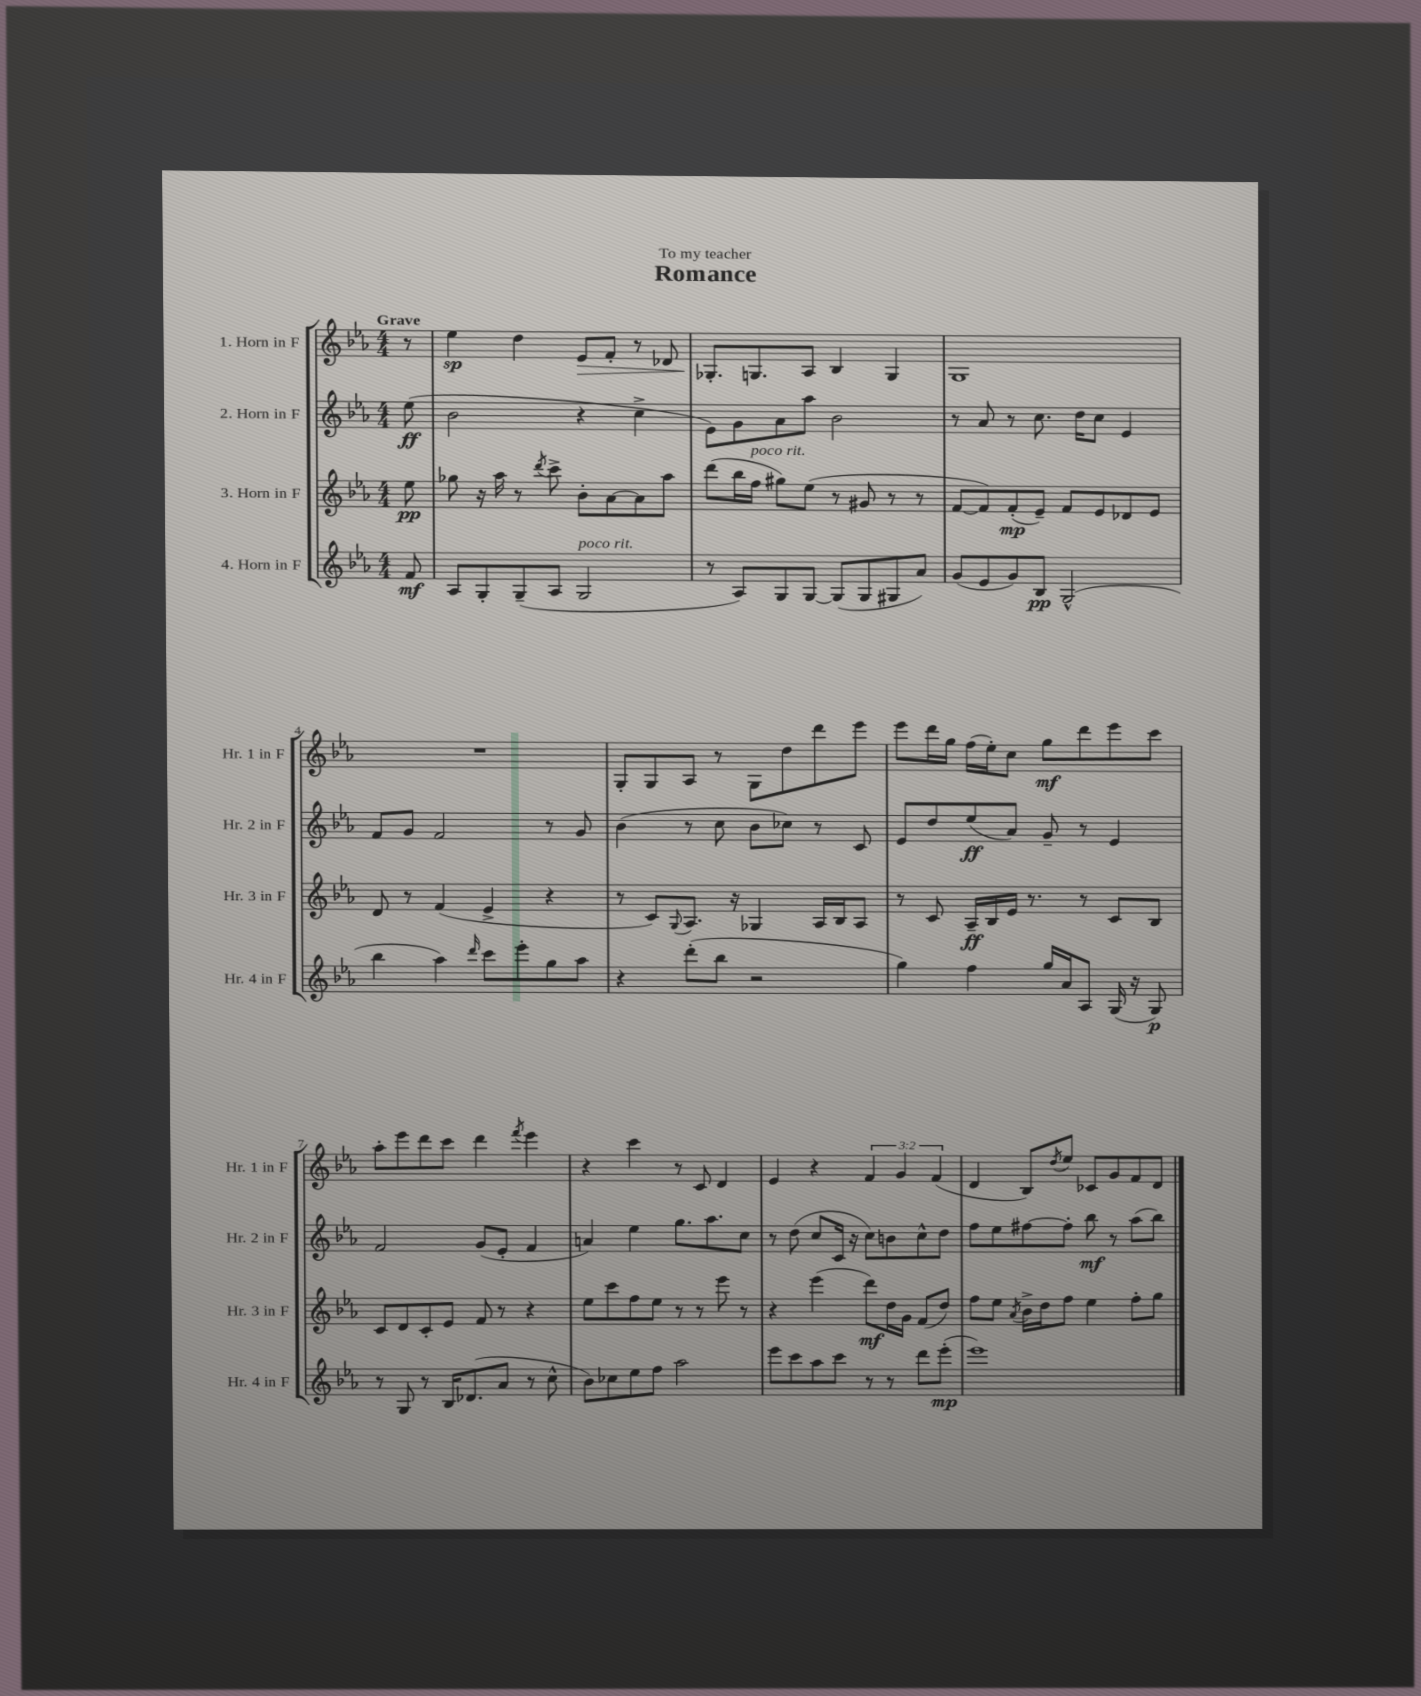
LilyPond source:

\header { title = "Romance" dedication = "To my teacher" }
<<
\new StaffGroup <<
\new Staff = "s0" \with { instrumentName = "1. Horn in F" shortInstrumentName = "Hr. 1 in F" } {
    \clef treble \key ees \major \numericTimeSignature \time 4/4 \override Staff.TupletNumber.text = #tuplet-number::calc-fraction-text \partial 8 \tempo "Grave"
    r8 |
    ees''4\sp d''4 ees'8\> f'8-. r8 des'8 |
    ges8.-.\! g8. aes8 bes4 g4 |
    g1 |
    R1 |
    g8-. g8 aes8 r8 g8 d''8 d'''8 ees'''8 |
    ees'''8 d'''16 g''16 f''16( ees''16-.) c''8 g''8\mf d'''8 ees'''8 c'''8 |
    aes''8-. ees'''8 d'''8 c'''8 d'''4 \acciaccatura { f'''8 } ees'''4 |
    r4 c'''4 r8 c'8 d'4 |
    ees'4 r4 \tuplet 3/2 { f'4 g'4 f'4( } |
    d'4 bes8) \acciaccatura { d''8 } ees''8 ces'8 g'8 f'8 d'8 \bar "|." |
}
\new Staff = "s1" \with { instrumentName = "2. Horn in F" shortInstrumentName = "Hr. 2 in F" } {
    \clef treble \key ees \major \numericTimeSignature \time 4/4 \partial 8
    ees''8\ff( |
    bes'2 r4 c''4-> |
    ees'8) g'8 aes'8 aes''8 bes'2 |
    r8 aes'8 r8 c''8. d''16 c''8 ees'4 |
    f'8 g'8 f'2 r8 g'8 |
    bes'4( r8 c''8 bes'8 ces''8) r8 c'8 |
    ees'8 d''8 ees''8\ff( aes'8) g'8-- r8 ees'4 |
    f'2 g'8( ees'8-. f'4 |
    a'4) ees''4 g''8. aes''8. c''8 |
    r8 d''8( c''8 c'16 r16 c''8) b'8 c''8-^ d''8 |
    f''8 ees''8 fis''8~ fis''8-. bes''8\mf r8 aes''8( bes''8) \bar "|." |
}
\new Staff = "s2" \with { instrumentName = "3. Horn in F" shortInstrumentName = "Hr. 3 in F" } {
    \clef treble \key ees \major \numericTimeSignature \time 4/4 \partial 8
    ees''8\pp |
    ges''8 r16 aes''16 r8 \acciaccatura { d'''8 } c'''8-> bes'8-. aes'8~ aes'8 aes''8 |
    d'''8( bes''16 f''16^\markup { \italic "poco rit." } gis''8) ees''8( r8 gis'8 r8 r8 |
    f'8~ f'8) f'8-.\mp( ees'8--) f'8 ees'8 des'8 ees'8 |
    d'8 r8 f'4( ees'4-> r4 |
    r8 c'8) \appoggiatura { g8 } aes8. r16 ges4 aes16 bes16 aes8 |
    r8 c'8 aes16--\ff bes16 ees'16 r8. r8 c'8 bes8 |
    c'8 d'8 c'8-. ees'8 f'8 r8 r4 |
    ees''8 c'''8 f''8 ees''8 r8 r8 ees'''8 r8 |
    r4 ees'''4( d'''8\mf) d''16 g'16 f'8( d''8) |
    f''8 ees''8 \acciaccatura { aes'8 } bes'16-> d''16 f''8 ees''4 f''8-. g''8 \bar "|." |
}
\new Staff = "s3" \with { instrumentName = "4. Horn in F" shortInstrumentName = "Hr. 4 in F" } {
    \clef treble \key ees \major \numericTimeSignature \time 4/4 \partial 8
    f'8\mf |
    aes8 g8-. g8--( aes8 g2^\markup { \italic "poco rit." } |
    r8 aes8) g8 g8~ g8( g8 gis8 aes'8) |
    g'8( ees'8 g'8) bes8\pp g2-^( |
    bes''4 aes''4) \grace { d'''16 } c'''8 ees'''8-. g''8 aes''8 |
    r4 d'''8-.( bes''8 r2 |
    g''4) f''4 g''16 aes'16 aes8 g16( r16 g8\p) |
    r8 g8 r8 bes16 des'8.( aes'8 r8 c''8-^ |
    bes'8) ces''8 ees''8 f''8 aes''2 |
    ees'''8 c'''8 aes''8 c'''8 r8 r8 d'''8 ees'''8-.\mp( |
    ees'''1) \bar "|." |
}
>>
>>
